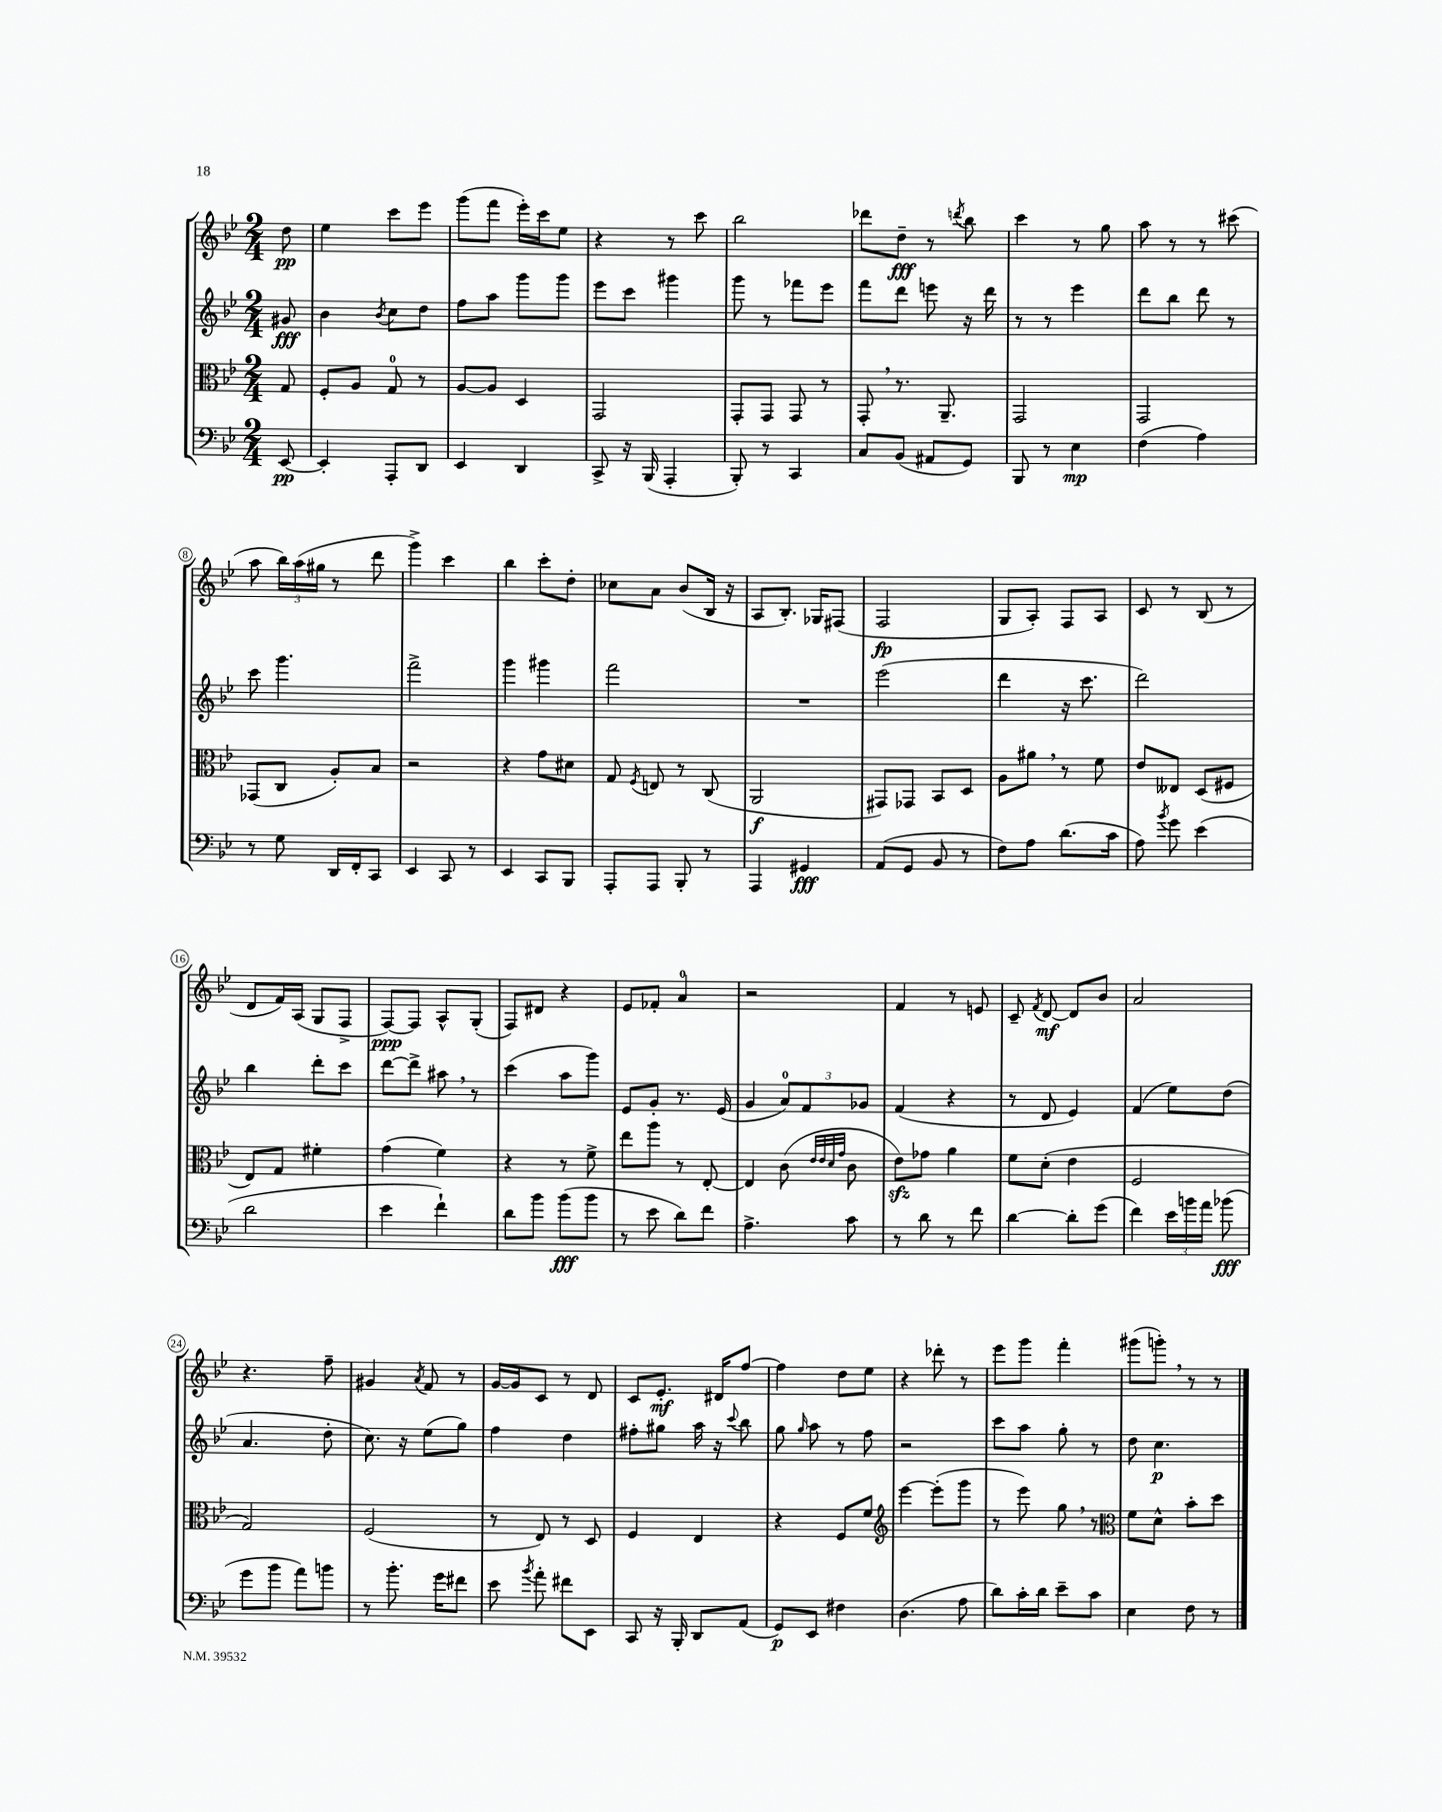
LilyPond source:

<<
\new StaffGroup <<
\new Staff = "s0" {
    \clef treble \key bes \major \numericTimeSignature \time 2/4 \partial 8
    \autoBeamOff d''8\pp |
    ees''4 c'''8[ ees'''8] |
    g'''8[( f'''8] ees'''16[-.) c'''16 ees''8] |
    r4 r8 c'''8 |
    bes''2 |
    des'''8[ d''8]--\fff r8 \acciaccatura { d'''8 } bes''8 |
    c'''4 r8 g''8 |
    a''8 r8 r8 cis'''8( |
    a''8 \tuplet 3/2 { bes''16[) a''16( gis''16] } r8 d'''8 |
    g'''4->) c'''4 |
    bes''4 c'''8[-. d''8]-. |
    ces''8[ a'8] bes'8[( bes16] r16 |
    a8[ bes8.]-.) ges16[ fis8]( |
    f2\fp |
    g8[ a8]-.) f8[ a8] |
    c'8 r8 bes8( r8 |
    d'8[ f'16) a16]( g8[ f8]-> |
    f8[~\ppp) f8] a8[-^ g8]-.( |
    f8[) dis'8] r4 |
    ees'8[ fes'8]-. a'4-0 |
    r2 |
    f'4 r8 e'8 |
    c'8-- \acciaccatura { f'8 } d'8~\mf d'8[ bes'8] |
    a'2 |
    r4. f''8-- |
    gis'4 \acciaccatura { a'8 } f'8 r8 |
    g'16[~ g'16 c'8] r8 d'8 |
    c'8[ ees'8.]-.\mf dis'16[ f''8]~ |
    f''4 d''8[ ees''8] |
    r4 des'''8-. r8 |
    ees'''8[ g'''8] f'''4-. |
    gis'''8[( g'''8]-.) \breathe r8 r8 \bar "|." |
}
\new Staff = "s1" {
    \clef treble \key bes \major \numericTimeSignature \time 2/4 \partial 8
    \autoBeamOff gis'8\fff |
    bes'4 \acciaccatura { bes'8 } c''8[ d''8] |
    f''8[ a''8] g'''8[ g'''8] |
    ees'''8[ c'''8] gis'''4 |
    g'''8 r8 fes'''8[ ees'''8] |
    f'''8[ d'''8] e'''8 r16 d'''16 |
    r8 r8 ees'''4 |
    d'''8[ bes''8] d'''8 r8 |
    c'''8 g'''4. |
    f'''2-> |
    g'''4 gis'''4 |
    f'''2 |
    R2 |
    ees'''2( |
    d'''4 r16 c'''8. |
    d'''2) |
    bes''4 d'''8[-. c'''8] |
    d'''8[~ d'''8]-> ais''8 \breathe r8 |
    c'''4( a''8[ g'''8]) |
    ees'8[ g'8]-. r8. ees'16( |
    g'4 \tuplet 3/2 { a'8[-0) f'8 ges'8] } |
    f'4( r4 |
    r8 d'8 ees'4) |
    f'4( ees''8[) d''8]( |
    a'4. d''8-. |
    c''8.) r16 ees''8[( g''8]) |
    f''4 d''4 |
    fis''8[-. gis''8] a''16 r16 \appoggiatura { c'''8 } bes''8 |
    g''8 \grace { g''16 } a''8 r8 f''8 |
    r2 |
    c'''8[ a''8] g''8-. r8 |
    d''8 c''4.\p \bar "|." |
}
\new Staff = "s2" {
    \clef alto \key bes \major \numericTimeSignature \time 2/4 \partial 8
    \autoBeamOff g8 |
    f8[-. a8] g8-0 r8 |
    a8[~ a8] d4 |
    g,2 |
    g,8[-. g,8] g,8 r8 |
    g,8-. \breathe r8. a,8.-- |
    g,2 |
    g,2 |
    ges,8[( c8] a8[-.) bes8] |
    r2 |
    r4 g'8[ dis'8] |
    g8 \acciaccatura { f8 } e8 r8 c8( |
    a,2\f |
    gis,8[) ges,8] bes,8[ d8] |
    a8[ ais'8] \breathe r8 f'8 |
    ees'8[ eeses8] d8[( fis8] |
    ees8[) g8] fis'4-. |
    g'4( f'4) |
    r4 r8 f'8-> |
    ees''8[ a''8] r8 ees8~-. |
    ees4 c'8( \grace { ees'32[ ees'32 d'32 g'32] } c'8 |
    ees'8[\sfz) ges'8] a'4 |
    f'8[ d'8]-.( ees'4 |
    f2 |
    g2) |
    f2( |
    r8 ees8) r8 d8 |
    f4 ees4 |
    r4 f8[ f'8] |
    \clef treble ees'''4~ ees'''8[-.( g'''8] |
    r8 ees'''8) g''8 \breathe r8 |
    \clef alto f'8[ d'8]-^ bes'8[-. d''8] \bar "|." |
}
\new Staff = "s3" {
    \clef bass \key bes \major \numericTimeSignature \time 2/4 \partial 8
    \autoBeamOff ees,8~\pp |
    ees,4-. a,,8[-. d,8] |
    ees,4 d,4 |
    c,8-> r16 bes,,16( a,,4-. |
    bes,,8-.) r8 c,4 |
    c8[ bes,8]( ais,8[ g,8]) |
    bes,,8 r8 ees4\mp |
    f4( a4) |
    r8 g8 d,16[ f,16-. c,8] |
    ees,4 c,8 r8 |
    ees,4 c,8[ bes,,8] |
    a,,8[-. a,,8] bes,,8-. r8 |
    a,,4 gis,4\fff |
    a,8[( g,8] bes,8 r8 |
    f8[) a8] d'8.[( c'16] |
    a8) \acciaccatura { bes'8 } g'8 ees'4( |
    d'2 |
    ees'4 f'4-!) |
    d'8[ bes'8] bes'8[\fff( bes'8] |
    r8 ees'8 d'8[) f'8] |
    a4.-> c'8 |
    r8 d'8 r8 f'8 |
    d'4~ d'8[-. g'8]( |
    f'4) \tuplet 3/2 { ees'16[ b'16 a'16] } bes'8\fff( |
    g'8[ bes'8] a'8[) b'8] |
    r8 bes'8.-. g'16[ fis'8] |
    ees'8 \acciaccatura { bes'8 } a'8-. fis'8[ ees,8] |
    c,8 r16 bes,,16-. d,8[ a,8]( |
    g,8[\p) ees,8] fis4 |
    d4.( a8 |
    d'8[) c'16-. d'16] ees'8[-- c'8] |
    ees4 f8 r8 \bar "|." |
}
>>
>>
\layout { \context { \Score \override BarNumber.stencil = #(make-stencil-circler 0.1 0.3 ly:text-interface::print) } }
